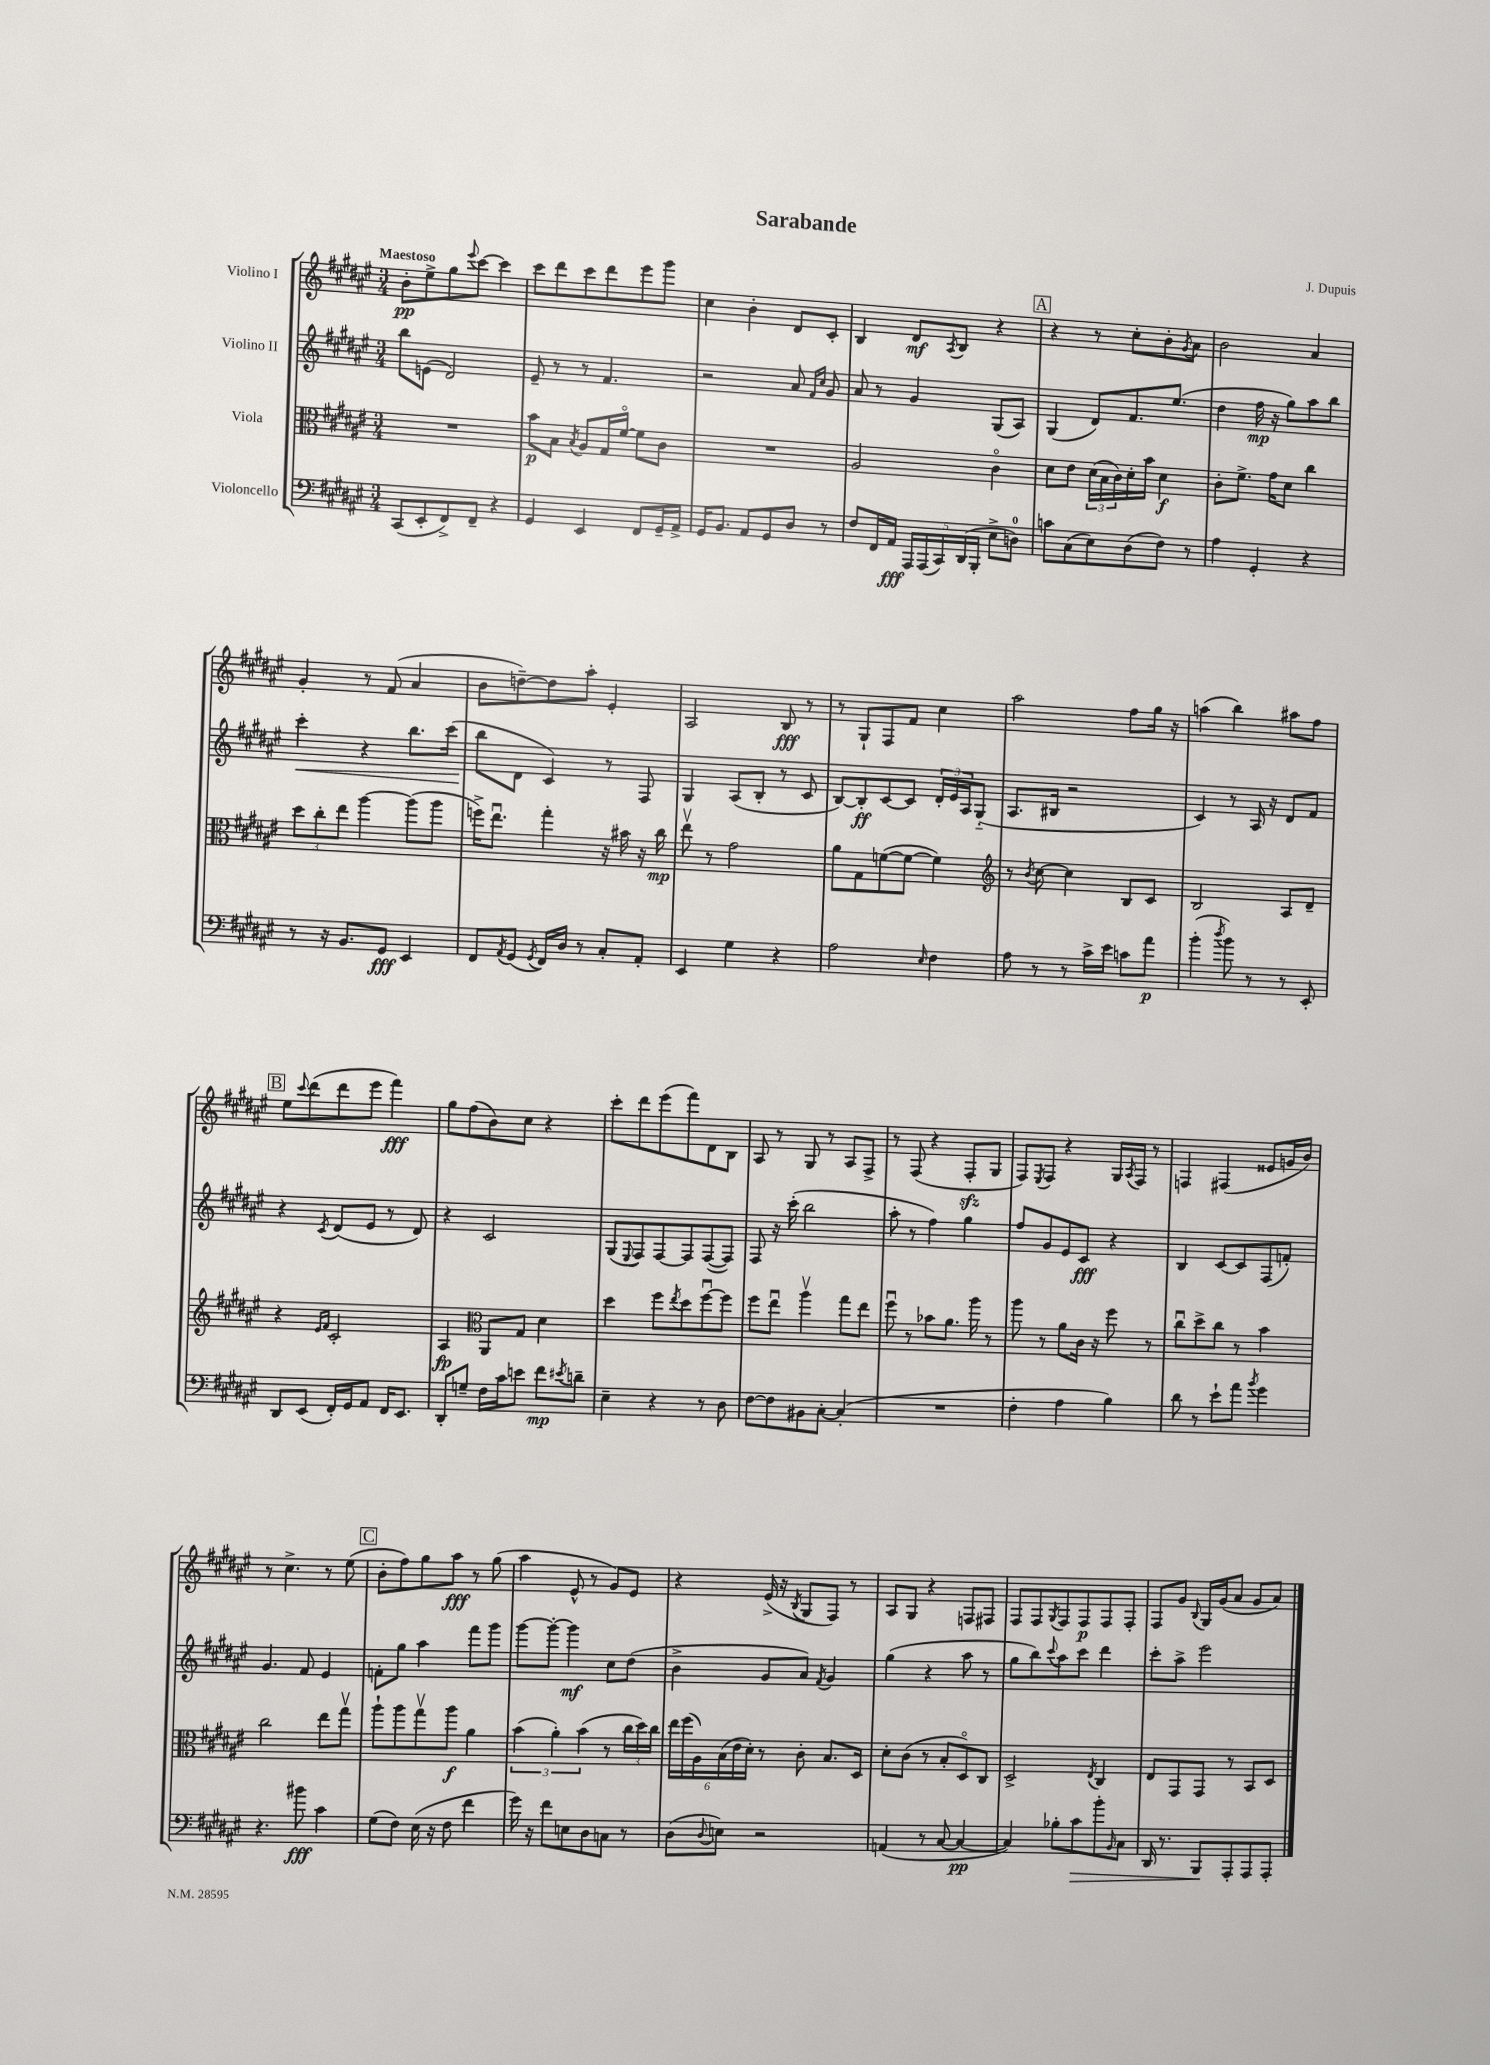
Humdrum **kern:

**kern	**dynam	**kern	**dynam	**kern	**dynam	**kern	**dynam
*part4	*part4	*part3	*part3	*part2	*part2	*part1	*part1
*staff4	*staff4	*staff3	*staff3	*staff2	*staff2	*staff1	*staff1
*I"Violoncello	*	*I"Viola	*	*I"Violino II	*	*I"Violino I	*
*clefF4	*	*clefC3	*	*clefG2	*	*clefG2	*
*k[f#c#g#d#a#e#]	*	*k[f#c#g#d#a#e#]	*	*k[f#c#g#d#a#e#]	*	*k[f#c#g#d#a#e#]	*
*M3/4	*	*M3/4	*	*M3/4	*	*M3/4	*
=1	=1	=1	=1	=1	=1	=1	=1
!	!	!	!	!	!	!LO:TX:a:B:t=Maestoso	!
(8CC#/L	.	2.r	.	8bb\L	.	8b'\L	pp
8EE#'/	.	.	.	(8en\J	.	8ee#^\	.
8FF#^/)	.	.	.	2d#/)	.	8gg#\	.
.	.	.	.	.	.	8qqeee#/	.
8FF#~/J	.	.	.	.	.	[8ccc#\J	.
4r	.	.	.	.	.	4ccc#\]	.
=2	=2	=2	=2	=2	=2	=2	=2
4GG#/	.	8b\L	p	8e#~/	.	8ccc#\L	.
.	.	8B\J	.	8r	.	8ddd#\	.
.	.	8qB/	.	.	.	.	.
4EE#/	.	8A#/L	.	8r	.	8ccc#\	.
.	.	16G#/L	.	4.f#/	.	8ddd#\	.
.	.	[16f#/JJ	.	.	.	.	.
8FF#/L	.	8f#\L]	.	.	.	8eee#\	.
16GG#~/L	.	8c#\J	.	.	.	8ggg#\J	.
16AA#^/JJ	.	.	.	.	.	.	.
=3	=3	=3	=3	=3	=3	=3	=3
16GG#/KL	.	2.r	.	2r	.	4cc#\	.
8.BB/J	.	.	.	.	.	.	.
8AA#/L	.	.	.	.	.	4b'\	.
8GG#/	.	.	.	.	.	.	.
8D#/J	.	.	.	8a#/	.	8d#/L	.
.	.	.	.	16qqf#/LL	.	.	.
.	.	.	.	16qqcc#/JJ	.	.	.
8r	.	.	.	8g#/	.	8c#'/J	.
=4	=4	=4	=4	=4	=4	=4	=4
8F#/L	.	2A#/	.	8a#/	.	4B/	.
16FF#/L	.	.	.	8r	.	.	.
16AA#/JJ	fff	.	.	.	.	.	.
20AAA#/LL	.	.	.	4g#/	.	8d#/L	mf
(20AAA#/	.	.	.	.	.	.	.
20CC#/)	.	.	.	.	.	.	.
.	.	.	.	.	.	8qA#/	.
.	.	.	.	.	.	8B/J	.
(20DD#/	.	.	.	.	.	.	.
20BBB'/JJ	.	.	.	.	.	.	.
8E#^\L	.	4c#\	.	(8G#/L	.	4r	.
8Dn\J)	.	.	.	8A#/J)	.	.	.
!!LO:REH:place=s1:t=A
=5	=5	=5	=5	=5	=5	=5	=5
8cn\L	.	8d#\L	.	(4G#/	.	4r	.
(8C#\	.	8e#\J	.	.	.	.	.
8E#\)	.	(24d#\LL	.	8d#/L)	.	8r	.
.	.	24B\	.	.	.	.	.
.	.	24c#\)	.	.	.	.	.
(8D#\	.	16d#'\	.	8.f#/	.	8cc#'\L	.
.	.	16b\JJ	.	.	.	.	.
8F#\J)	.	4d#\	f	.	.	8b'\	.
.	.	.	.	(8.ee#/J	.	.	.
.	.	.	.	.	.	8qg#/	.
8r	.	.	.	.	.	8a#\J	.
=6	=6	=6	=6	=6	=6	=6	=6
4A#\	.	8c#'\L	.	4dd#\	.	2b\	.
.	.	8.f#^\J	.	.	.	.	.
4GG#'/	.	.	.	16ff#\	mp	.	.
.	.	16g#\KL	.	16r	.	.	.
.	.	8d#\J	.	8gg#\L)	.	.	.
4r	.	4cc#\	.	8aa#\	.	4a#/	.
.	.	.	.	8bb\J	.	.	.
!!LO:LB:g=z
=7	=7	=7	=7	=7	=7	=7	=7
!	!	!	!	!	!LO:HP:b	!	!
8r	.	12dd#\L	.	4ccc#'\	<	4g#'/	.
.	.	12cc#'\	.	.	.	.	.
16r	.	.	.	.	.	.	.
.	.	12ee#\J	.	.	.	.	.
8.BB/L	.	.	.	.	.	.	.
.	.	[4aa#\	.	4r	.	8r	.
8GG#/J	fff	.	.	.	.	(8f#/	.
4EE#/	.	(8aa#\L]	.	8.bb\L	.	4a#/	.
.	.	8aa#\J	.	.	.	.	.
.	.	.	.	(16ccc#\Jk	.	.	.
=8	=8	=8	=8	=8	=8	=8	=8
8FF#/L	.	16ffn^\KL)	.	8bb\L	.	8b\L	.
.	.	8.ee#u\J	.	.	.	.	.
8qAA#/	.	.	.	.	.	.	.
(8GG#/J	.	.	.	8d#\J	[	[8ddn~\)	.
8qGG#/	.	.	.	.	.	.	.
16FF#/LL)	.	4gg#'\	.	4c#/)	.	8dd\]	.
16D#/JJ	.	.	.	.	.	.	.
8r	.	.	.	.	.	8aa#'\J	.
8C#'/L	.	16r	.	8r	.	4e#'/	.
.	.	16b#X\	.	.	.	.	.
8AA#'/J	.	16r	.	8F#/	.	.	.
.	.	16cc#\	mp	.	.	.	.
=9	=9	=9	=9	=9	=9	=9	=9
4EE#/	.	8ee#v\	.	4G#/	.	2A#/	.
.	.	8r	.	.	.	.	.
4G#\	.	2g#\	.	(8A#/L	.	.	.
.	.	.	.	8B'/J	.	.	.
4r	.	.	.	8r	.	8B/	fff
.	.	.	.	8c#/	.	8r	.
=10	=10	=10	=10	=10	=10	=10	=10
2A#\	.	8a#\L	.	[8B/L)	.	8r	.
.	.	8G#\	.	8B'/]	ff	8G#`/L	.
.	.	([8fn\	.	[8c#/	.	8F#/	.
.	.	8f\J_	.	8c#/J]	.	8f#/J	.
16qqE#/	.	.	.	.	.	.	.
4F#\	.	4f\])	.	24d#'/LL	.	4cc#\	.
.	.	.	.	24e#/	.	.	.
.	.	.	.	24A#/J	.	.	.
.	.	.	.	(8G#/J	.	.	.
=11	=11	=11	=11	=11	=11	=11	=11
*	*	*clefG2	*	*	*	*	*
8A#\	.	8r	.	8.A#/L	.	2aa#\	.
.	.	8qb/	.	.	.	.	.
8r	.	[8cc#\	.	.	.	.	.
.	.	.	.	16B#X/Jk	.	.	.
8r	.	4cc#\]	.	2r	.	.	.
16c#^\LL	.	.	.	.	.	.	.
16e#\JJ	.	.	.	.	.	.	.
8cn\L	.	8B/L	.	.	.	8ff#\L	.
8a#\J	p	8c#/J	.	.	.	16gg#\Jk	.
.	.	.	.	.	.	16r	.
=12	=12	=12	=12	=12	=12	=12	=12
(4b'\	.	2B/	.	4c#/)	.	(4aan\	.
8qdd#/	.	.	.	.	.	.	.
8b\)	.	.	.	8r	.	4bb\)	.
8r	.	.	.	16A#/	.	.	.
.	.	.	.	16r	.	.	.
8r	.	8A#/L	.	8d#/L	.	8aa#X\L	.
8EE#'/	.	8d#~/J	.	8f#/J	.	8ff#\J	.
!!LO:LB:g=z
!!LO:REH:place=s1:t=B
=13	=13	=13	=13	=13	=13	=13	=13
8DD#/L	.	4r	.	4r	.	8ee#\L	.
.	.	.	.	.	.	8qqccc#/	.
(8EE#/J	.	.	.	.	.	(8ddd#\	.
.	.	16qqe#/LL	.	.	.	.	.
.	.	16qqf#/JJ	.	8qc#/	.	.	.
16FF#'/LL)	.	2c#'/	.	(8d#/L	.	8ddd#\	.
16GG#/J	.	.	.	.	.	.	.
8AA#/J	.	.	.	8e#/J	.	8eee#\J	.
16FF#/KL	.	.	.	8r	.	4fff#\)	fff
8.EE#/J	.	.	.	.	.	.	.
.	.	.	.	8d#/)	.	.	.
=14	=14	=14	=14	=14	=14	=14	=14
8DD#'/L	.	4A#/	fp	4r	.	8gg#\L	.
8Gn~/J	.	.	.	.	.	(8ff#\	.
*	*	*clefC3	*	*	*	*	*
16F#\LL	.	8AA#/L	.	2c#/	.	8b\)	.
16c#\J	.	.	.	.	.	.	.
8en\J	.	8G#/J	.	.	.	8cc#\J	.
8f#\L	mp	4d#\	.	.	.	4r	.
8qe#X/	.	.	.	.	.	.	.
8dn~\J	.	.	.	.	.	.	.
=15	=15	=15	=15	=15	=15	=15	=15
4E#~\	.	4dd#\	.	(8G#/L	.	8ccc#'\L	.
.	.	.	.	8qqE#/	.	.	.
.	.	.	.	8F#/)	.	8ddd#\	.
4r	.	8ff#\L	.	[8F#/	.	(8eee#\	.
.	.	8qee#/	.	.	.	.	.
.	.	8dd#\	.	8F#/]	.	8fff#\)	.
8r	.	[8ff#u\	.	([8F#/	.	8d#\	.
8D#\	.	8ff#\J]	.	8F#/J])	.	8B\J	.
=16	=16	=16	=16	=16	=16	=16	=16
[8F#\L	.	8ff#\L	.	8F#/	.	8A#/	.
8F#\]	.	8ee#u\J	.	16r	.	8r	.
.	.	.	.	(16ccc#'\	.	.	.
8BB#X\	.	4aa#v\	.	2bb\	.	8G#/	.
[8C#'\J	.	.	.	.	.	8r	.
(4C#'/]	.	8gg#\L	.	.	.	8A#/L	.
.	.	8ee#\J	.	.	.	8F#^/J	.
=17	=17	=17	=17	=17	=17	=17	=17
2.r	.	8ff#u\	.	8aa#'\	.	8r	.
.	.	8r	.	8r	.	(8F#/	.
.	.	8b-X\L	.	4ff#\)	.	4r	.
.	.	8.a#\J	.	.	.	.	.
.	.	.	.	4gg#\	.	8F#zz'/L	.
.	.	16aa#\	.	.	.	.	.
.	.	8r	.	.	.	8G#/J	.
=18	=18	=18	=18	=18	=18	=18	=18
4F#'\	.	8aa#\	.	8ff#/L	.	8F#/L)	.
.	.	.	.	.	.	8qE#/	.
.	.	8r	.	8g#/	.	8F#/J	.
4A#\	.	8a#\L	.	8e#/	.	4r	.
.	.	16c#\Jk	.	8c#/J	fff	.	.
.	.	16r	.	.	.	.	.
4B\)	.	8ff#\	.	4r	.	16G#/LL	.
.	.	.	.	.	.	8qA#/	.
.	.	.	.	.	.	16F#/JJ	.
.	.	8r	.	.	.	8r	.
=19	=19	=19	=19	=19	=19	=19	=19
8d#\	.	8cc#u\L	.	4B/	.	4Fn/	.
8r	.	8dd#^\	.	.	.	.	.
8e#`\L	.	8cc#\J	.	[8c#/L	.	(4F#X/	.
8a#\J	.	8r	.	8c#/]	.	.	.
8qb/	.	.	.	.	.	.	.
4g#\	.	4b\	.	(8F#/	.	8e##X/L	.
.	.	.	.	8fn'/J)	.	16gn/L	.
.	.	.	.	.	.	16b/JJ)	.
!!LO:LB:g=z
=20	=20	=20	=20	=20	=20	=20	=20
4.r	.	2cc#\	.	4.g#/	.	8r	.
.	.	.	.	.	.	4.cc#^\	.
8b#X\	fff	.	.	8f#/	.	.	.
4c#\	.	8ee#\L	.	4e#/	.	8r	.
.	.	8gg#v\J	.	.	.	(8ee#\	.
!!LO:REH:place=s1:t=C
=21	=21	=21	=21	=21	=21	=21	=21
(8G#\L	.	8aa#`\L	.	8fn'\L	.	8b'\L	.
8F#\J)	.	8aa#\	.	8gg#\J	.	8ff#\)	.
(16E#\	.	8gg#v\	.	4aa#\	.	8gg#\	.
16r	.	.	.	.	.	.	.
8F#\	.	8aa#\J	f	.	.	8aa#\J	fff
4f#\	.	4a#\	.	8fff#\L	.	8r	.
.	.	.	.	8ggg#\J	.	(8gg#\	.
=22	=22	=22	=22	=22	=22	=22	=22
16g#\)	.	(6b\	.	[8ggg#\L	.	4aa#\	.
16r	.	.	.	.	.	.	.
8f#\L	.	.	.	8ggg#'\J_	.	.	.
.	.	6a#'\)	.	.	.	.	.
8En\	.	.	.	4ggg#\]	mf	8e#^^/	.
.	.	(6b\	.	.	.	.	.
8D#\	.	.	.	.	.	8r	.
8Cn\J	.	8r	.	8cc#\L	.	8g#/L)	.
8r	.	24cc#\LL	.	(8dd#\J	.	8e#/J	.
.	.	24dd#\)	.	.	.	.	.
.	.	24cc#\JJ	.	.	.	.	.
=23	=23	=23	=23	=23	=23	=23	=23
(8D#\L	.	24ee#\LL	.	4b^\	.	4r	.
.	.	(24ff#\	.	.	.	.	.
.	.	24A#\)	.	.	.	.	.
8qqD#/	.	.	.	.	.	.	.
8En\J)	.	(24B\	.	.	.	.	.
.	.	24e#\	.	.	.	.	.
.	.	24d#'\JJ)	.	.	.	.	.
2r	.	8r	.	8g#/L	.	(16e#^/	.
.	.	.	.	.	.	16r	.
.	.	.	.	.	.	8qB/	.
.	.	8c#'\	.	8a#/J)	.	8G#/L	.
.	.	.	.	8qf#/	.	.	.
.	.	8.B/L	.	4g#/	.	8F#/J)	.
.	.	.	.	.	.	8r	.
.	.	16D#/Jk	.	.	.	.	.
=24	=24	=24	=24	=24	=24	=24	=24
(4AAn/	.	8d#'\L	.	(4gg#\	.	8A#/L	.
.	.	(8c#\J	.	.	.	8G#/J	.
8r	.	8r	.	4r	.	4r	.
[8C#/	.	8B'/L	.	.	.	.	.
4C#/_	pp	8D#/)	.	8aa#\	.	8Fn/L	.
.	.	8C#/J	.	8r	.	8F#X/J	.
=25	=25	=25	=25	=25	=25	=25	=25
4C#/])	.	2D#^/	.	8gg#\L	.	8F#/L	.
.	.	.	.	8bb\)	.	8F#/	.
.	.	.	.	8qqccc#/	.	8qG#/	.
8B-X'\L	.	.	.	8aa#\	.	8F#/	.
!	!LO:HP:b	!	!	!	!	!	!
8c#\	>	.	.	8ccc#\J	.	8F#/	p
.	.	8qE#/	.	.	.	.	.
8b'\	.	4C#/	.	4ddd#\	.	8F#/	.
16qqBB/	.	.	.	.	.	.	.
8C#\J	.	.	.	.	.	8F#'/J	.
=26	=26	=26	=26	=26	=26	=26	=26
16DD#/	.	8E#/L	.	8ccc#'\L	.	8F#/L	.
8.r	.	.	.	.	.	.	.
.	.	8GG#/	.	8aa#^\J	.	8g#/J	.
.	.	.	.	.	.	8qqB/	.
8BBB/L	.	8GG#/J	.	2eee#\	.	16G#/LL	.
.	.	.	.	.	.	(16g#/J	.
8AAA#'/	]	8r	.	.	.	8a#/J	.
8AAA#/	.	8BB/L	.	.	.	8g#/L	.
8AAA#'/J	.	8D#/J	.	.	.	8a#/J)	.
==	==	==	==	==	==	==	==
*-	*-	*-	*-	*-	*-	*-	*-
